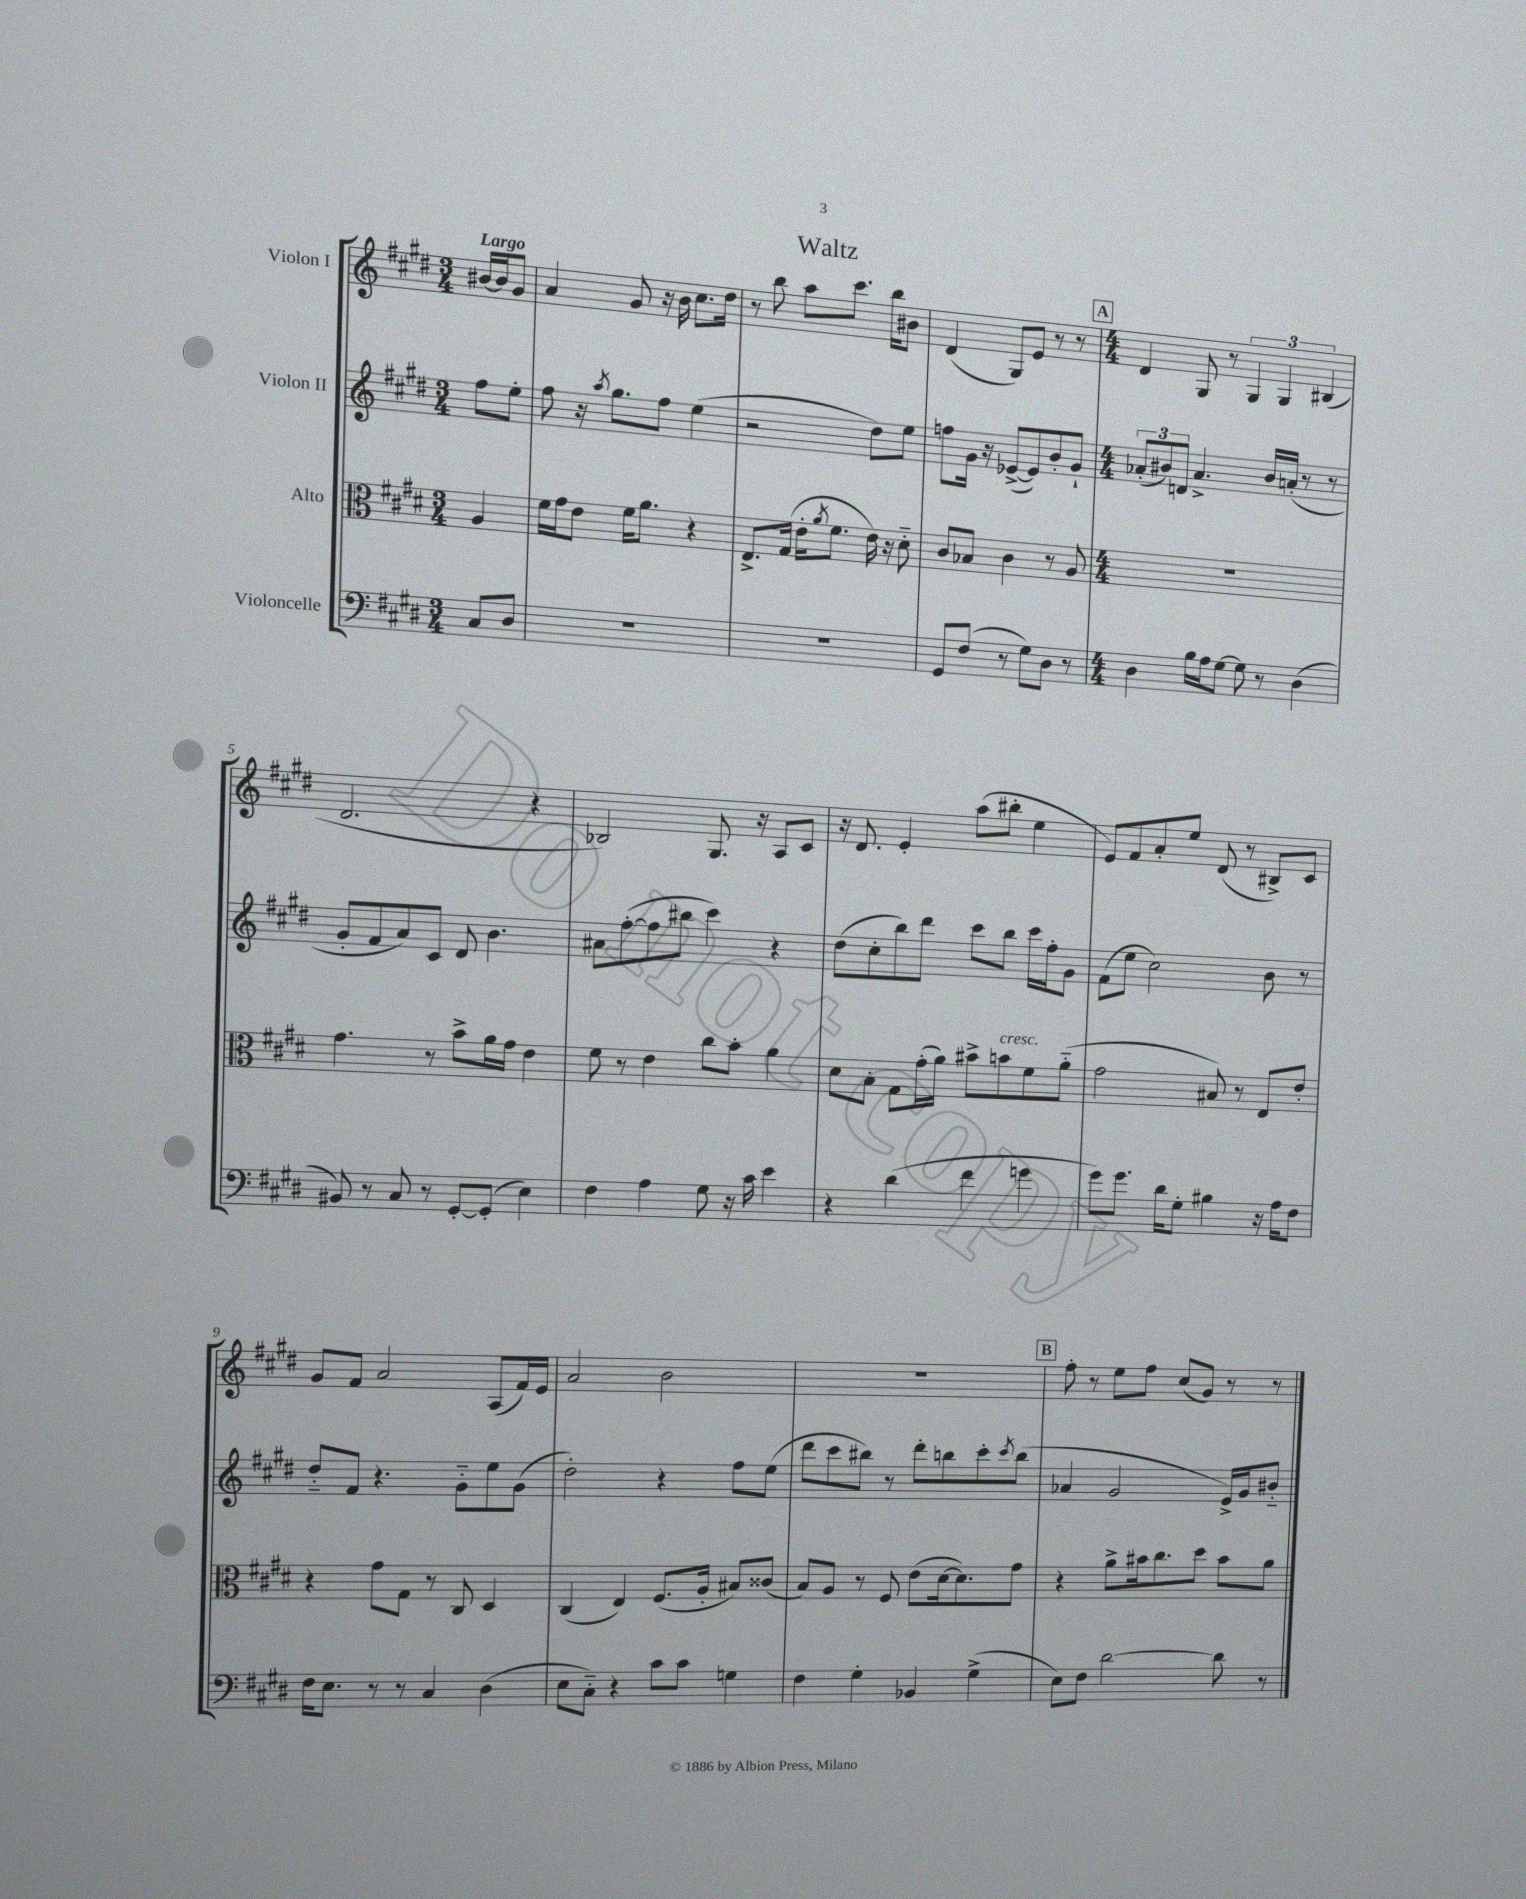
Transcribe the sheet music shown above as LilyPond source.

\header { title = "Waltz" }
<<
\new StaffGroup <<
\new Staff = "s0" \with { instrumentName = "Violon I" } {
    \clef treble \key e \major \numericTimeSignature \time 3/4 \partial 4 \tempo "Largo"
    bis'16~ bis'16 gis'8 |
    a'4 gis'8 r16 b'16 cis''8. dis''16 |
    r8 b''8 a''8 cis'''8. b''16 bis'8 |
    dis'4( gis8) e'8 r8 r8 |
    \mark \markup { \box "A" } \numericTimeSignature \time 4/4 dis'4 gis8 r8 \tuplet 3/2 { gis4 gis4 bis4( } |
    dis'2. r4 |
    bes2) gis8. r16 a8 cis'8 |
    r16 dis'8. e'4-. a''8( bis''8-. e''4 |
    e'8) fis'8 a'8-. e''8 dis'8( r8 bis8->) cis'8 |
    gis'8 fis'8 a'2 a8( fis'16) e'16 |
    a'2 b'2 |
    r1 |
    \mark \markup { \box "B" } fis''8-. r8 e''8 fis''8 cis''8( gis'8) r8 r8 \bar "|." |
}
\new Staff = "s1" \with { instrumentName = "Violon II" } {
    \clef treble \key e \major \numericTimeSignature \time 3/4 \partial 4
    fis''8 e''8-. |
    fis''8 r16 \acciaccatura { a''8 } gis''8. fis''8 e''4( |
    r2 dis''8) e''8 |
    f''8 gis'16 r16 ees'8~->( ees'8) b'8-. gis'8-! |
    \mark \markup { \box "A" } \numericTimeSignature \time 4/4 \tuplet 3/2 { aes'8-.( bis'8) d'8 } aes'4.-> bis'16 a'16-.( r8 r8 |
    gis'8-. fis'8 a'8) cis'8 dis'8 b'4. |
    ais'8 fis''8~-.( fis''8 bis''8 cis'''4) r4 |
    dis''8( cis''8-. b''8) dis'''8 cis'''8 b''8 cis'''16 fis''16-. gis'8 |
    fis'8( e''8 cis''2) b'8 r8 |
    dis''8-_ fis'8 r4. gis'8-_ e''8 gis'8( |
    dis''2-.) r4 fis''8 e''8( |
    dis'''8 cis'''8 bis''8) r8 dis'''8-. b''8 cis'''8-. \acciaccatura { cis'''8 } b''8( |
    \mark \markup { \box "B" } aes'4 gis'2 e'16->) gis'16 bis'8-_ \bar "|." |
}
\new Staff = "s2" \with { instrumentName = "Alto" } {
    \clef alto \key e \major \numericTimeSignature \time 3/4 \partial 4
    a4 |
    fis'16 gis'16 e'8 fis'16 a'8. r4 |
    e8.-> gis16( e'16-. \acciaccatura { a'8 } fis'8. e'16) r16 dis'8-_ |
    cis'8 bes8 cis'4 r8 a8 |
    \mark \markup { \box "A" } \numericTimeSignature \time 4/4 R1 |
    gis'4. r8 b'8-> a'16 gis'16 e'4 |
    fis'8 r8 e'4 cis''8 b'8-. a'4 |
    dis'8 b8-. gis8 gis'16-.( a'16) bis'8-> b'8^\markup { \italic "cresc." } fis'8 a'8-_( |
    gis'2 bis8) r8 e8 e'8-. |
    r4 gis'8 gis8 r8 cis8 dis4 |
    cis4( e4) fis8.( a16-. bis8) cisis'8( |
    b8) a8 r8 fis8 e'8( dis'16~ dis'8.) gis'8 |
    \mark \markup { \box "B" } r4 a'8-> bis'16 cis''8. dis''8 bis'8 a'8 \bar "|." |
}
\new Staff = "s3" \with { instrumentName = "Violoncelle" } {
    \clef bass \key e \major \numericTimeSignature \time 3/4 \partial 4
    cis8 dis8 |
    R2. |
    R2. |
    gis,8 fis8( r8 gis8) dis8 r8 |
    \mark \markup { \box "A" } \numericTimeSignature \time 4/4 dis4 b16 a16 gis8~ gis8 r8 dis4( |
    bis,8) r8 cis8 r8 gis,8~-. gis,8-.( e4) |
    fis4 a4 gis8 r16 cis'16 e'4 |
    r4 dis'4( fis'4 g'4 |
    gis'8) gis'8. dis'16 gis8-. bis4 r16 a16 fis8 |
    fis16 e8. r8 r8 cis4 dis4( |
    e8 cis8-_) r4 cis'8 cis'8 g4 |
    fis4 gis4-. bes,4 gis4->( |
    \mark \markup { \box "B" } e8) fis8 dis'2~ dis'8 r8 \bar "|." |
}
>>
>>
